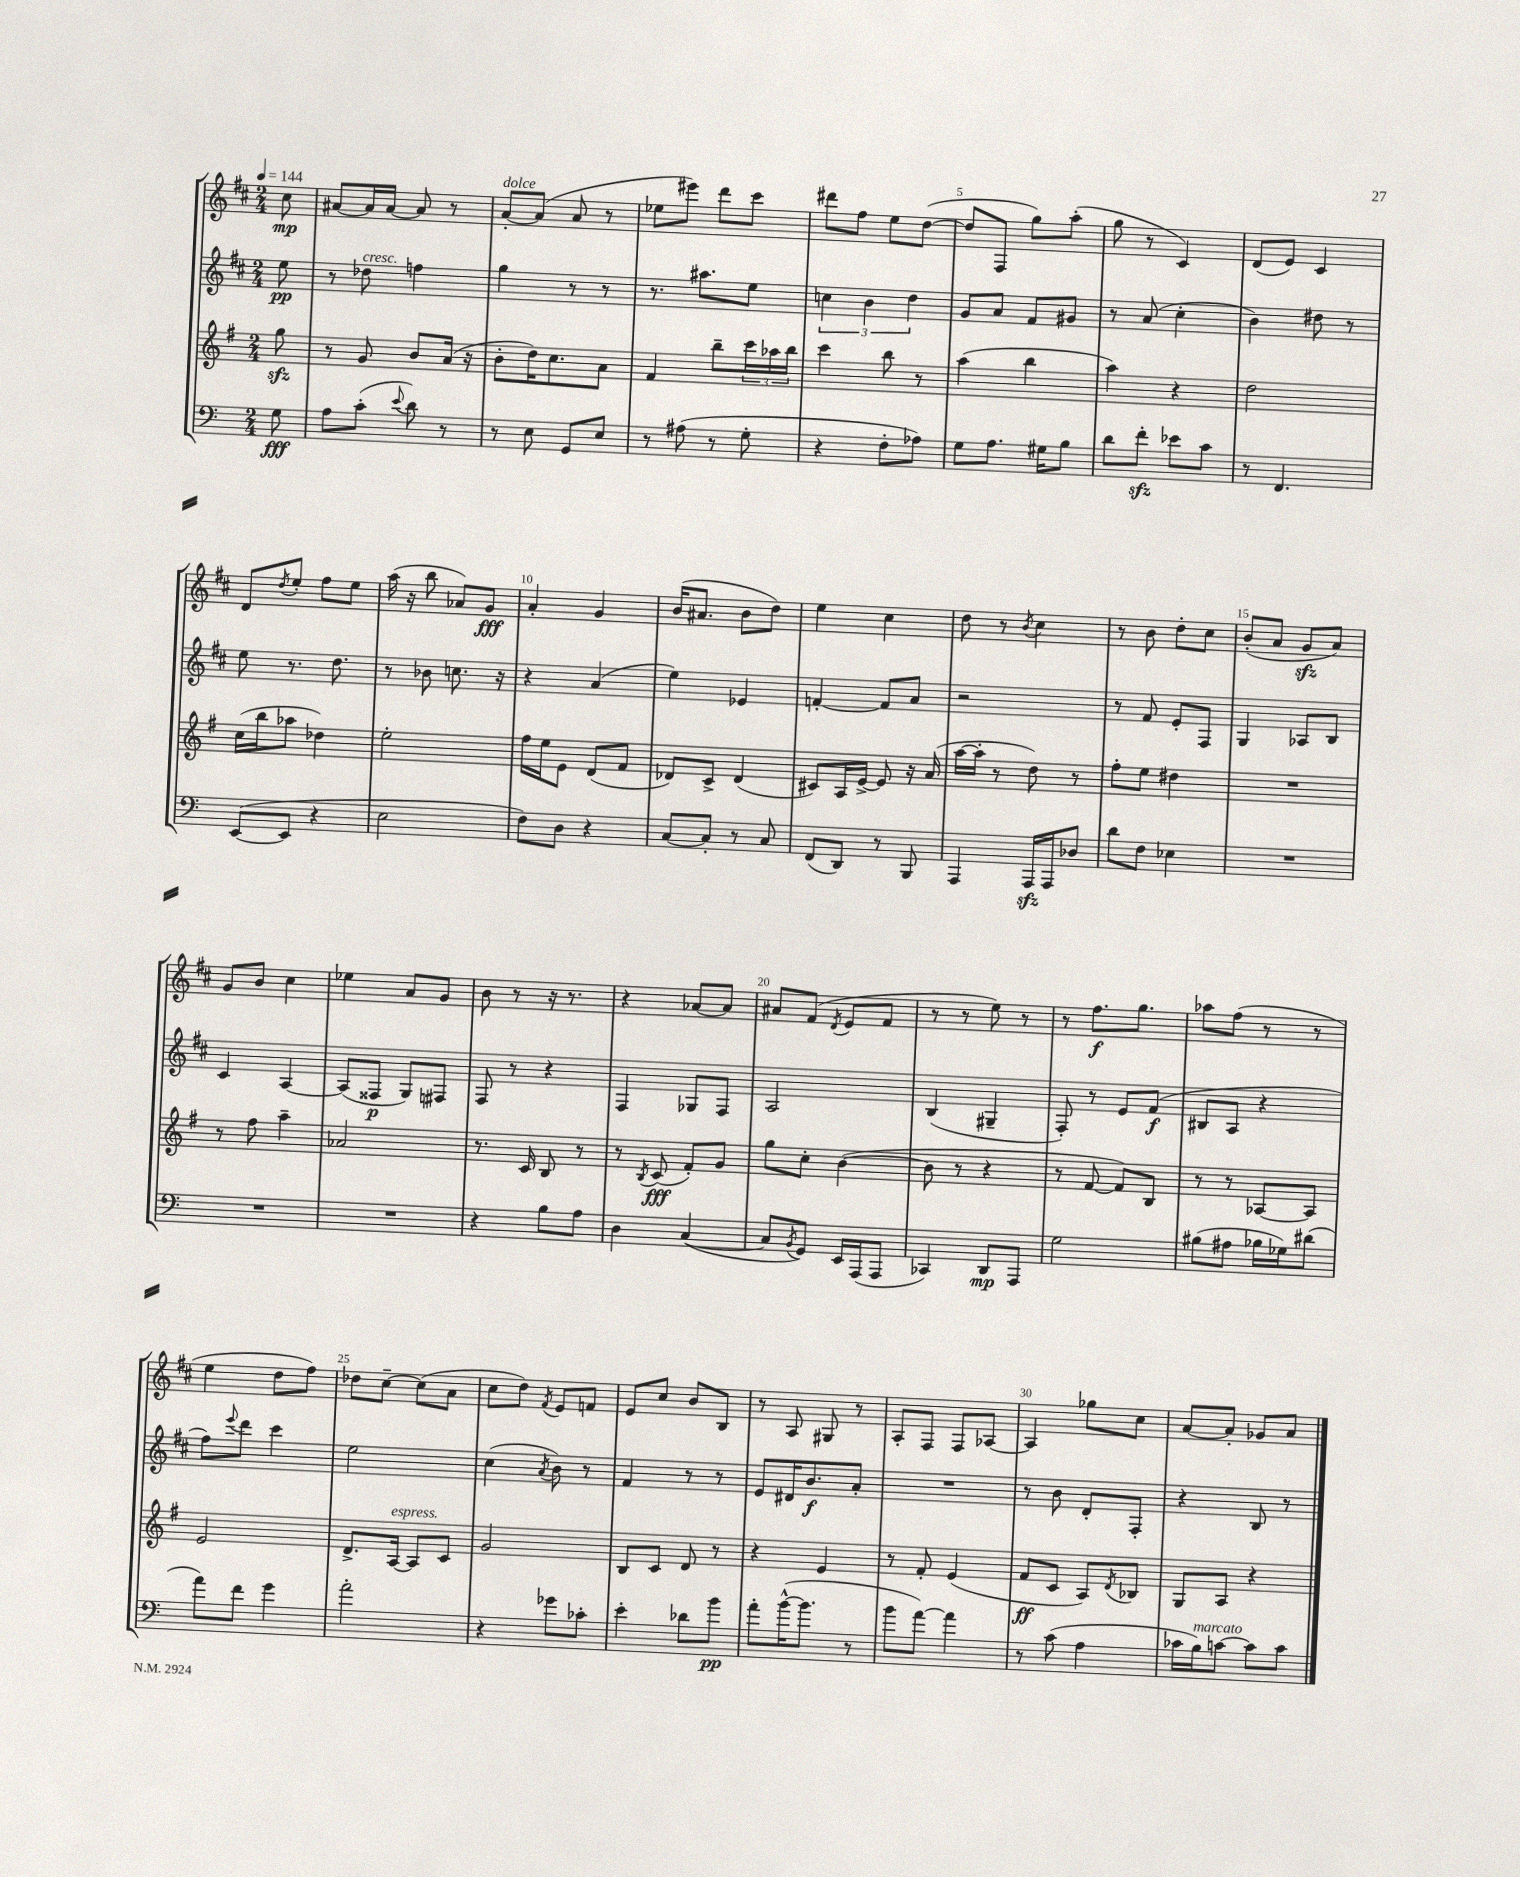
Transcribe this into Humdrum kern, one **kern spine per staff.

**kern	**kern	**kern	**kern
*staff4	*staff3	*staff2	*staff1
*clefF4	*clefG2	*clefG2	*clefG2
*k[]	*k[f#]	*k[f#c#]	*k[f#c#]
*M2/4	*M2/4	*M2/4	*M2/4
*MM144	*MM144	*MM144	*MM144
8G\	8gg\	8ee\	8cc#\
=	=	=	=
8A\L	8r	8r	[8a#/L
(8c'\J	8g/	8dd-\	16a#/]L
.	.	.	[16a#/JJ
8qqe/	.	.	.
8d\)	8b/L	4ff\	8a#/]
8r	(16a/Jk	.	8r
.	16r	.	.
=	=	=	=
8r	8b'\L	4gg\	[8a'/L
8E\	16dd\K)	.	(8a/]J
.	8.cc\	.	.
8GG/L	.	8r	8a/
8E/J	8a\J	8r	8r
=	=	=	=
8r	4f#/	8.r	8ee-\L
(8A#\	.	.	8eee#\J)
.	.	8.aa#\L	.
8r	8bb~\L	.	8ddd\L
8G'\	24ccc\L	8ee\J	8ccc#\J
.	24aa-\	.	.
.	24bb\JJ	.	.
=	=	=	=
4r	4ccc\	6cc\	8ddd#\L
.	.	.	8ff#\J
.	.	6b\	.
8F'\L	8bb\	.	8ee\L
.	.	6dd\	.
8A-\J)	8r	.	([8dd\J
=	=	=	=
8G\L	(4aa\	8g/L	8dd/]L
8.A\J	.	8a/J	8F#/J
.	4bb\	8f#/L	8gg\L)
16G#\LK	.	.	.
8B\J	.	8g#/J	(8aa'\J
=	=	=	=
8d\L	4aa\)	8r	8gg\
8f'\J	.	(8a/	8r
8e-\L	4r	4cc#'\	4c#/)
8c\J	.	.	.
=	=	=	=
8r	2dd\	4b\)	(8d/L
4.FF/	.	.	8e/J)
.	.	8dd#\	4c#/
.	.	8r	.
=	=	=	=
([8EE/L	(16cc\LL	8ee\	8d/L
.	16bb\J	.	.
.	.	.	8qdd/
8EE/]J	8aa-\J	8.r	8ee'/J
4r	4dd-\)	.	8ff#\L
.	.	8.dd\	.
.	.	.	8ee\J
=	=	=	=
2E\	2ee'\	8r	(16aa\
.	.	.	16r
.	.	8b-\	8bb\
.	.	8.cc\	8a-/L)
.	.	.	8g/J
.	.	16r	.
=	=	=	=
8F\L)	16ff#\LL	4r	4a'/
.	16ee\J	.	.
8D\J	8e\J	.	.
4r	(8d/L	(4a/	4g/
.	8f#/J	.	.
=	=	=	=
[8C/L	8d-/L)	4ee\)	(16b/LK
.	.	.	8.a#/J
8C'/]J	8c^/J	.	.
8r	(4d-/	4e-/	8b\L
8C/	.	.	8dd\J)
=	=	=	=
(8FF/L	8c#/L)	[4f'/	4ee\
8DD/J)	16A/L	.	.
.	[16e^/JJ	.	.
8r	8e/]	8f/]L	4cc#\
8BBB/	16r	8a/J	.
.	(16a/	.	.
=	=	=	=
4AAA/	[16aa\LL	2r	8dd\
.	16aa'\]JJ	.	.
.	8r	.	8r
.	.	.	8qb/
16AAA/LL	8dd\)	.	4cc#\
16AAA/J	.	.	.
8D-/J	8r	.	.
=	=	=	=
8d\L	8ff#'\L	8r	8r
8F\J	8ee\J	8f#/	8b\
4E-\	4dd#\	8e'/L	8dd'\L
.	.	8F#/J	8cc#\J
=	=	=	=
2r	2r	4G/	(8b'/L
.	.	.	8a/J
.	.	8A-/L	8g/L
.	.	8B/J	8a/J)
=	=	=	=
2r	8r	4c#/	8g/L
.	8ff#\	.	8b/J
.	4aa~\	[4A/	4cc#\
=	=	=	=
2r	2a-/	(8A/]L	4ee-\
.	.	8F##/J	.
.	.	8G/L)	8a/L
.	.	8F#/J	8g/J
=	=	=	=
4r	8.r	8F#/	8b\
.	.	8r	8r
.	16c/	.	.
8B\L	8B/	4r	16r
.	.	.	8.r
8A\J	8r	.	.
=	=	=	=
4D\	8r	4F#/	4r
.	8qB/	.	.
.	(8c/	.	.
([4C/	8f#'/L)	8G-/L	[8a-/L
.	8g/J	8F#/J	8a-/]J
=	=	=	=
8C/]L	8gg\L	2A/	8a#/L
8qBB/	.	.	.
8GG/J)	8cc'\J	.	(8f#/J
.	.	.	8qd/
16EE/LL	([4b\	.	8e/L
(16AAA/J	.	.	.
8AAA/J	.	.	8f#/J
=	=	=	=
4CC-/)	8b\]	(4B/	8r
.	8r	.	8r
8DD/L	4r	4G#~/	8ee\)
8AAA/J	.	.	8r
=	=	=	=
2G\	8r	8F#'/)	8r
.	[8f#/	8r	8.ff#\L
.	8f#/]L)	8e/L	.
.	.	.	8.gg\J
.	8B/J	(8f#/J	.
=	=	=	=
(8B#\L	8r	8B#/L	8aa-\L
8A#\J	8r	8A/J	(8ff#\J
16B-\LL	[8A-/L	4r	8r
16G-\J)	.	.	.
(8d#\J	8A-/]J	.	8r
=	=	=	=
8a\L)	2e/	8ff#\L)	4ee\
.	.	8qqeee/	.
8f\J	.	8ddd\J	.
4g\	.	4ccc#\	8dd\L
.	.	.	8ff#\J)
=	=	=	=
2a'\	8.d^/L	2ee\	8dd-\L
.	.	.	[8cc#~\J
.	[16A/Jk	.	.
.	8A/]L	.	(8cc#\]L
.	8c/J	.	8a\J
=	=	=	=
4r	2g/	(4cc#\	8cc#\L
.	.	.	8dd\J)
.	.	8qa/	8qf#/
8g-\L	.	8b\)	8e/L
8c-'\J	.	8r	8f/J
=	=	=	=
4e'\	8B/L	4f#/	8e/L
.	8c/J	.	8cc#/J
8d-\L	8d/	8r	8b/L
8b\J	8r	8r	8B/J
=	=	=	=
8a'\L	4r	8e/L	8r
([16b^^\K	.	16d#/K	8A/
8.b\]J	.	8.b/	.
.	4e/	.	8G#/
8r	.	8a'/J	8r
=	=	=	=
8b\L	8r	2r	8A'/L
[8a\J)	8f#'/	.	8F#/J
4a\]	(4e/	.	8F#/L
.	.	.	[8A-/J
=	=	=	=
8r	8f#/L	8r	4A-/]
(8c\	8c/J	8b\	.
4A\	8A/L)	8d'/L	8gg-\L
.	8qd/	.	.
.	8B-/J	8F#'/J	8cc#\J
=	=	=	=
16c-\LL	8G/L	4r	[8a/L
16B\J)	.	.	.
[8c\J	8A/J	.	8a'/]J
8c\]L	4r	8B/	8g-/L
8c\J	.	8r	8a/J
==	==	==	==
*-	*-	*-	*-
